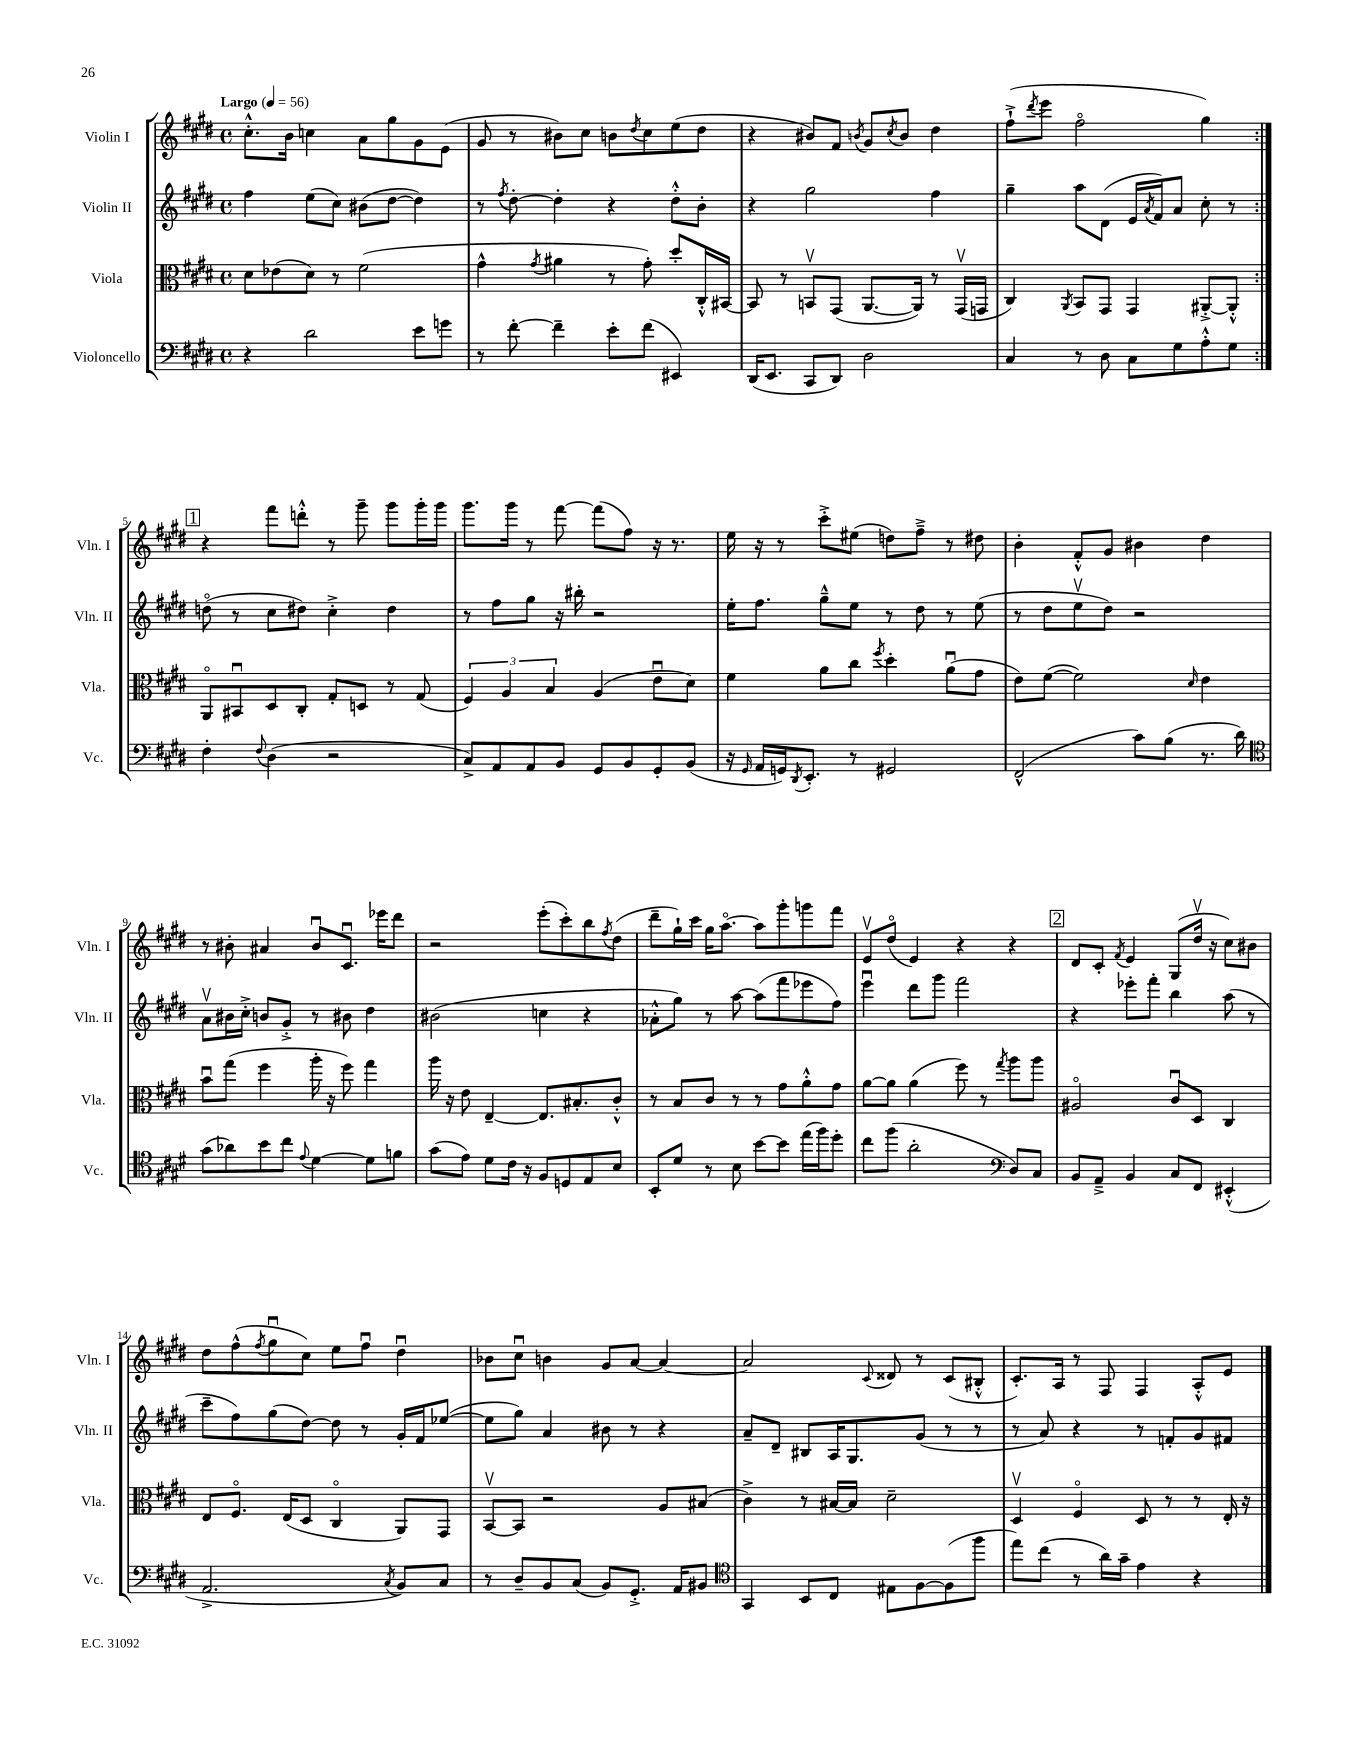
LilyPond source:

<<
\new StaffGroup <<
\new Staff = "s0" \with { instrumentName = "Violin I" shortInstrumentName = "Vln. I" } {
    \clef treble \key e \major \defaultTimeSignature \time 4/4 \tempo "Largo" 4 = 56
    \repeat volta 2 { cis''8.-.-^ b'16 c''4 a'8 gis''8 gis'8 e'8( |
    gis'8 r8 bis'8) cis''8 b'8 \acciaccatura { dis''8 } cis''8 e''8( dis''8 |
    r4 bis'8) fis'8 \acciaccatura { b'8 } gis'8 \acciaccatura { cis''8 } b'8 dis''4 |
    fis''8-!->( \acciaccatura { dis'''8 } e'''8 fis''2\flageolet gis''4) | }
    \mark \markup { \box "1" } r4 fis'''8 d'''8-.-^ r8 gis'''8-- gis'''8 gis'''16-. gis'''16 |
    gis'''8. gis'''16 r8 fis'''8~ fis'''8( fis''8) r16 r8. |
    e''16 r16 r8 cis'''8-.-> eis''8( d''8) fis''8---> r8 dis''8 |
    b'4-. fis'8-.-^ gis'8 bis'4 dis''4 |
    r8 bis'8-. ais'4 bis'8\downbow cis'8.\downbow ees'''16 dis'''8 |
    r2 e'''8-.( cis'''8-.) b''8 \acciaccatura { fis''8 } dis''8( |
    dis'''8-- gis''16-!) cis'''16 gis''16 a''8.~\flageolet a''8 gis'''8-. g'''8 fis'''8 |
    e'8\upbow dis''8\flageolet( e'4) r4 r4 |
    \mark \markup { \box "2" } dis'8 cis'8-. \acciaccatura { fis'8 } e'4 gis8( dis''16\upbow r16 cis''8) bis'8 |
    dis''8 fis''8-^( \acciaccatura { fis''8 } gis''8\downbow cis''8) e''8 fis''8\downbow dis''4\downbow |
    bes'8 cis''8\downbow b'4 gis'8 a'8~ a'4~ |
    a'2 \appoggiatura { cis'8 } disis'8 r8 cis'8( bis8-.-^ |
    cis'8.-.) a16 r8 fis8 fis4 a8-.-^ e'8 \bar "|." |
}
\new Staff = "s1" \with { instrumentName = "Violin II" shortInstrumentName = "Vln. II" } {
    \clef treble \key e \major \defaultTimeSignature \time 4/4
    \repeat volta 2 { fis''4 e''8( cis''8) bis'8( dis''8~ dis''4) |
    r8 \acciaccatura { fis''8 } dis''8~-. dis''4-. r4 dis''8-.-^ b'8-. |
    r4 gis''2 fis''4 |
    gis''4-- a''8 dis'8( e'16 \acciaccatura { a'8 } fis'16) a'8 cis''8-. r8 | }
    \mark \markup { \box "1" } d''8\flageolet( r8 cis''8 dis''8) cis''4-.-> dis''4 |
    r8 fis''8 gis''8 r16 bis''16-. r2 |
    e''16-. fis''8. gis''8---^ e''8 r8 dis''8 r8 e''8( |
    r8 dis''8 e''8\upbow dis''8) r2 |
    a'8\upbow bis'16 cis''16-.-> b'8 gis'8-.-> r8 bis'8 dis''4 |
    bis'2( c''4 r4 |
    aes'8-.-^ gis''8) r8 a''8~ a''8( fis'''8 ees'''8 fis''8) |
    e'''4\downbow dis'''8 gis'''8 fis'''2 |
    \mark \markup { \box "2" } r4 ees'''8-. fis'''8-. b''4 a''8( r8 |
    cis'''8-- fis''8) gis''8( dis''8~) dis''8 r8 gis'16-. fis'16 ees''8~( |
    ees''8 gis''8) a'4 bis'8 r8 r4 |
    a'8-- dis'8-- bis8 a16 gis8. gis'8( r8 r8 |
    r8 a'8) r4 r8 f'8-. gis'8 fis'8 \bar "|." |
}
\new Staff = "s2" \with { instrumentName = "Viola" shortInstrumentName = "Vla." } {
    \clef alto \key e \major \defaultTimeSignature \time 4/4
    \repeat volta 2 { dis'8 ees'8( dis'8) r8 fis'2( |
    gis'4-^ \acciaccatura { gis'8 } ais'4 r8 gis'8-.) dis''8-. cis16-.-^ bis,16~ |
    bis,8 r8 b,8\upbow gis,8( a,8.~ a,16) r8 gis,16\upbow( g,16 |
    cis4) \acciaccatura { a,8 } b,8 gis,8 gis,4 ais,8~-.-> ais,8-.-^ | }
    \mark \markup { \box "1" } a,8\flageolet bis,8\downbow dis8 cis8-. gis8-. d8 r8 gis8( |
    \tuplet 3/2 { fis4) a4 b4 } a4( e'8\downbow dis'8) |
    fis'4 a'8 cis''8 \acciaccatura { fis''8 } dis''4-. a'8\downbow( gis'8 |
    e'8) fis'8~( fis'2) \grace { dis'16 } e'4 |
    b'8\downbow gis''8( fis''4 a''16-. r16 fis''8) gis''4 |
    a''16 r16 e'8 e4~-- e8. bis8.-. cis'8-.-^ |
    r8 b8 cis'8 r8 r8 gis'8 a'8-.-^ gis'8 |
    a'8~ a'8 a'4( fis''8) r8 \acciaccatura { gis''8 } a''8 a''8 |
    \mark \markup { \box "2" } ais2\flageolet cis'8\downbow dis8 cis4 |
    e8 fis8.\flageolet e16( dis8 cis4\flageolet a,8) gis,8 |
    b,8~\upbow b,8 r2 a8 bis8( |
    cis'4->) r8 bis16~ bis16 dis'2-- |
    dis4\upbow fis4\flageolet dis8 r8 r8 e16-. r16 \bar "|." |
}
\new Staff = "s3" \with { instrumentName = "Violoncello" shortInstrumentName = "Vc." } {
    \clef bass \key e \major \defaultTimeSignature \time 4/4
    \repeat volta 2 { r4 dis'2 e'8 g'8 |
    r8 fis'8~-. fis'4-- e'8-. fis'8( eis,4) |
    dis,16( e,8. cis,8 dis,8) dis2 |
    cis4 r8 dis8 cis8 gis8 a8-.-^ gis8 | }
    \mark \markup { \box "1" } fis4-. \appoggiatura { fis8 } dis4( r2 |
    cis8->) a,8 a,8 b,8 gis,8 b,8 gis,8-. b,8( |
    r16 \grace { gis,16 } a,16 g,16) \acciaccatura { dis,8 } e,8.-. r8 gis,2 |
    fis,2-^( cis'8) b8( r8. dis'16) |
    \clef tenor gis'8( aes'8) b'8 cis''8 \appoggiatura { e'8 } dis'4~ dis'8 f'8 |
    gis'8( e'8) dis'8 cis'16 r16 fis8 d8 e8 b8 |
    b,8-. dis'8 r8 b8 b'8~ b'8 e''16( fis''16) dis''8-. |
    cis''8 fis''8( a'2-. \clef bass dis8) cis8 |
    \mark \markup { \box "2" } b,8 a,8---> b,4 cis8 fis,8 eis,4-.-^( |
    a,2.-> \acciaccatura { cis8 } b,8) cis8 |
    r8 dis8-- b,8 cis8( b,8) gis,8.-.-> a,16 bis,8 |
    \clef tenor gis,4 b,8 cis8 eis8 fis8~ fis8( fis''8 |
    e''8) cis''8( r8 a'16) gis'16-- e'4 r4 \bar "|." |
}
>>
>>
